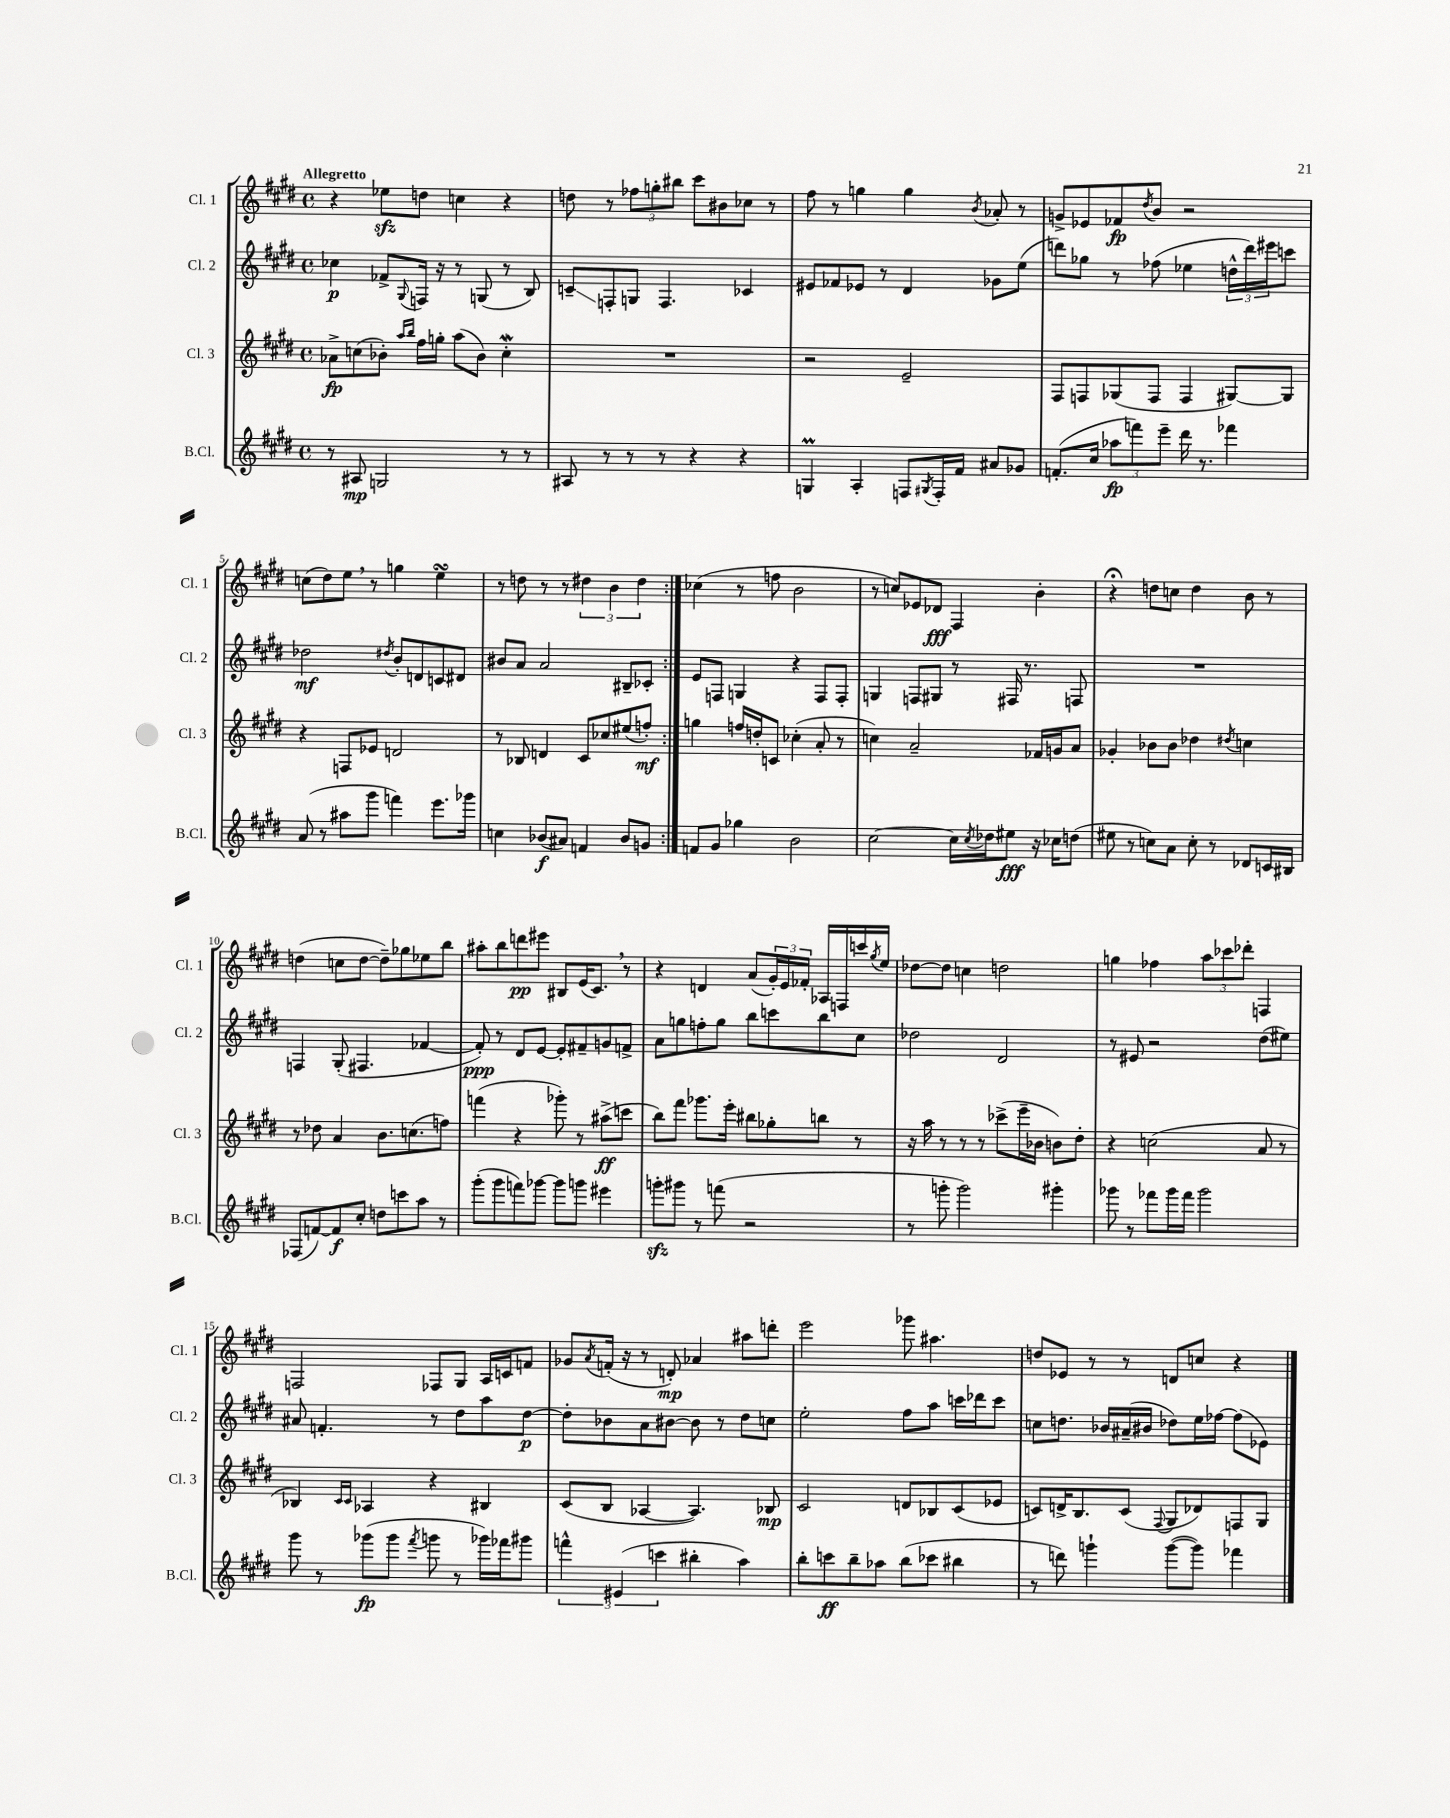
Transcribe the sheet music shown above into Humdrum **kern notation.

**kern	**kern	**kern	**kern
*staff4	*staff3	*staff2	*staff1
*clefG2	*clefG2	*clefG2	*clefG2
*k[f#c#g#d#]	*k[f#c#g#d#]	*k[f#c#g#d#]	*k[f#c#g#d#]
*M4/4	*M4/4	*M4/4	*M4/4
*met(c)	*met(c)	*met(c)	*met(c)
8r	8a-^	4cc-	4r
8A#	(8cc	.	.
2G	8b-')	8f-^	8ee-
.	16qqaa	.	.
.	16qqbb	8qqG#	.
.	16ff#	16F	8dd
.	16gg'	16r	.
.	(8aa	8r	4cc
.	8b-)	(8G	.
8r	4cc'	8r	4r
8r	.	8B)	.
=	=	=	=
8A#	1r	8c~	8dd
8r	.	8F'	8r
8r	.	8G	12ff-
.	.	.	12gg'
8r	.	4.F	.
.	.	.	12bb#
4r	.	.	8ccc#
.	.	.	8b#
4r	.	4c-	8cc-
.	.	.	8r
=	=	=	=
4G	2r	8e#	8ff#
.	.	8f-	8r
4A'	.	8e-	4gg
.	.	8r	.
8F	2e~	4d#	4gg
8qG#	.	.	.
16F'	.	.	.
16f#	.	.	.
.	.	.	8qb
8a#	.	8g-	8a-'
8g-	.	(8ee	8r
=	=	=	=
(8.f'	8F#	8ddd)	8g^
.	8F	8gg-	8e-
16cc#	.	.	.
12aa-	(8G-	8r	8f-
12fff)	.	.	.
.	.	.	8qdd#
.	8F	(8ff-	8b
12eee~	.	.	.
16ddd#	4F	4ee-	2r
8.r	.	.	.
4fff-	[8G#)	24dd^^	.
.	.	24ddd)	.
.	.	24eee#	.
.	8G#]	8ccc	.
=	=	=	=
(8a	4r	2dd-	(8cc
8r	.	.	8dd#)
8aa#	8F	.	8ee
8ggg#	8e-	.	8r
.	.	8qdd#	.
4fff)	2d	8b'	4gg
.	.	8d	.
8.eee	.	8c	4ee
.	.	8d#	.
16ggg-	.	.	.
=	=	=	=
4cc	8r	8b#	8r
.	8B-	8a	8dd
(8b-	4d	2a	8r
8a#)	.	.	8r
4f	8c#	.	6dd#
.	8cc-	.	.
.	.	.	6b
8b-	(8ee#	8B#~	.
.	.	.	6dd#
8g	8ff')	8c-'	.
=:|!	=:|!	=:|!	=:|!
8f	4gg	8e	(4cc-
8g#	.	8F	.
4gg-	16ff	4G	8r
.	16dd'	.	.
.	8c	.	8ff
2b	(4cc-'	4r	2b
.	8a'	8F	.
.	8r	8F'	.
=	=	=	=
[2cc#	4cc)	4G	8r
.	.	.	8cc)
.	2a~	8F	8e-
.	.	8G#	8d-
16cc#]	.	8r	4F#
8qcc#	.	.	.
16dd-	.	.	.
8ee#	.	16F#	.
.	.	8.r	.
16r	16f-	.	4b'
16cc-	16g	.	.
(8dd	8a	8F	.
=	=	=	=
8ee#	4g-'	1r	4r;
8r	.	.	.
8cc)	8b-	.	8dd
8a	8b-	.	8cc
8cc'	4dd-	.	4dd
8r	.	.	.
.	8qdd#	.	.
8d-	4cc	.	8b
16c	.	.	8r
16B#	.	.	.
=	=	=	=
(8F-	8r	4F	(4dd
[8f)	8dd-	.	.
8f]	4a	(8G#'	8cc
8cc#'	.	4.F#	[8dd
8dd	8.b	.	8dd~])
8ccc	.	.	8gg-
.	(8.cc	.	.
8aa	.	[4f-	8ee-
8r	8ff)	.	8bb
=	=	=	=
(8ggg#'	(4fff	8f-'])	8aa#'
8ggg#	.	8r	8bb
8fff)	4r	8d#	8ddd
[8ggg-	.	[8e	8eee#
8ggg-]	8ggg-')	8e']	8B#
8ggg	8r	8f#~	(16e
.	.	.	8.c#)
4eee#	(8aa#^	8g	.
.	8ccc	8f^	8r
=	=	=	=
8ggg'	8bb)	8a	4r
8ggg#	8fff#	8gg	.
8r	8.ggg-	8ff'	4d
(8fff	.	8gg	.
.	16eee'	.	.
2r	8bb#	8bb	(8a
.	8gg-'	8ccc	24g#')
.	.	.	24e
.	.	.	24f-'
.	8bb	8bb	16A-
.	.	.	16F
.	8r	8cc#	16ccc
.	.	.	8qgg#
.	.	.	16ee
=	=	=	=
8r	16r	2dd-	[8dd-
.	16aa	.	.
8ggg'	8r	.	8dd-]
2ggg)	8r	.	4cc
.	8r	.	.
.	(8ccc-^	2d#	2dd
.	16eee~	.	.
.	16b-	.	.
4ggg#'	8b)	.	.
.	8dd#'	.	.
=	=	=	=
8ggg-	4r	8r	4gg
8r	.	8e#	.
8fff-	(2cc	2r	4ff-
16ggg-	.	.	.
16fff-	.	.	.
2ggg-	.	.	12aa
.	.	.	12ccc-
.	.	.	12ddd-'
.	8a	(8dd#	4F
.	8r	8ee#)	.
=	=	=	=
8ggg#	4B-)	8a#	2F
8r	.	4.f'	.
.	16qqc#	.	.
.	16qqc#	.	.
(8ggg-	4A-	.	.
8ggg-	.	.	.
8qfff#	.	.	.
8ggg	4r	8r	8F-
8r	.	8dd#	8G#
16ggg-)	4B#	8aa	16A
16fff-	.	.	16c
8ggg#	.	[8dd#	8f
=	=	=	=
6fff^^	(8c#	8dd#']	8g-
.	.	.	8qa
.	8B	8b-	(16f'
(6e#	.	.	.
.	.	.	16r
.	[4A-	8a	8r
6ccc	.	.	.
.	.	[8b#	8d')
4bb#'	4.A-])	8b#]	4a-
.	.	8r	.
4aa)	.	8dd#	8aa#
.	8B-	8cc	8ddd'
=	=	=	=
8bb'	2c#	2ee'	2eee
8ccc	.	.	.
8bb~	.	.	.
8aa-	.	.	.
(8bb	8d	8ff#	8ggg-
8ccc-	8B-	8aa	4.aa#
4bb#	(8c#	16ccc	.
.	.	16ddd-	.
.	8e-	8ccc	.
=	=	=	=
8r	8c)	8cc	8dd
8ddd)	16d^	8.dd	8e-
.	8.B	.	.
4ggg`	.	.	8r
.	.	16b-	.
.	(8c	(16a#~	8r
.	.	16b#	.
.	8qqF#	.	.
([8ggg	8G#	8dd-)	8d
8ggg])	8d-)	16ee	8cc
.	.	[16ff-	.
4fff-	8F	(8ff-]	4r
.	8G#	8e-)	.
==	==	==	==
*-	*-	*-	*-
